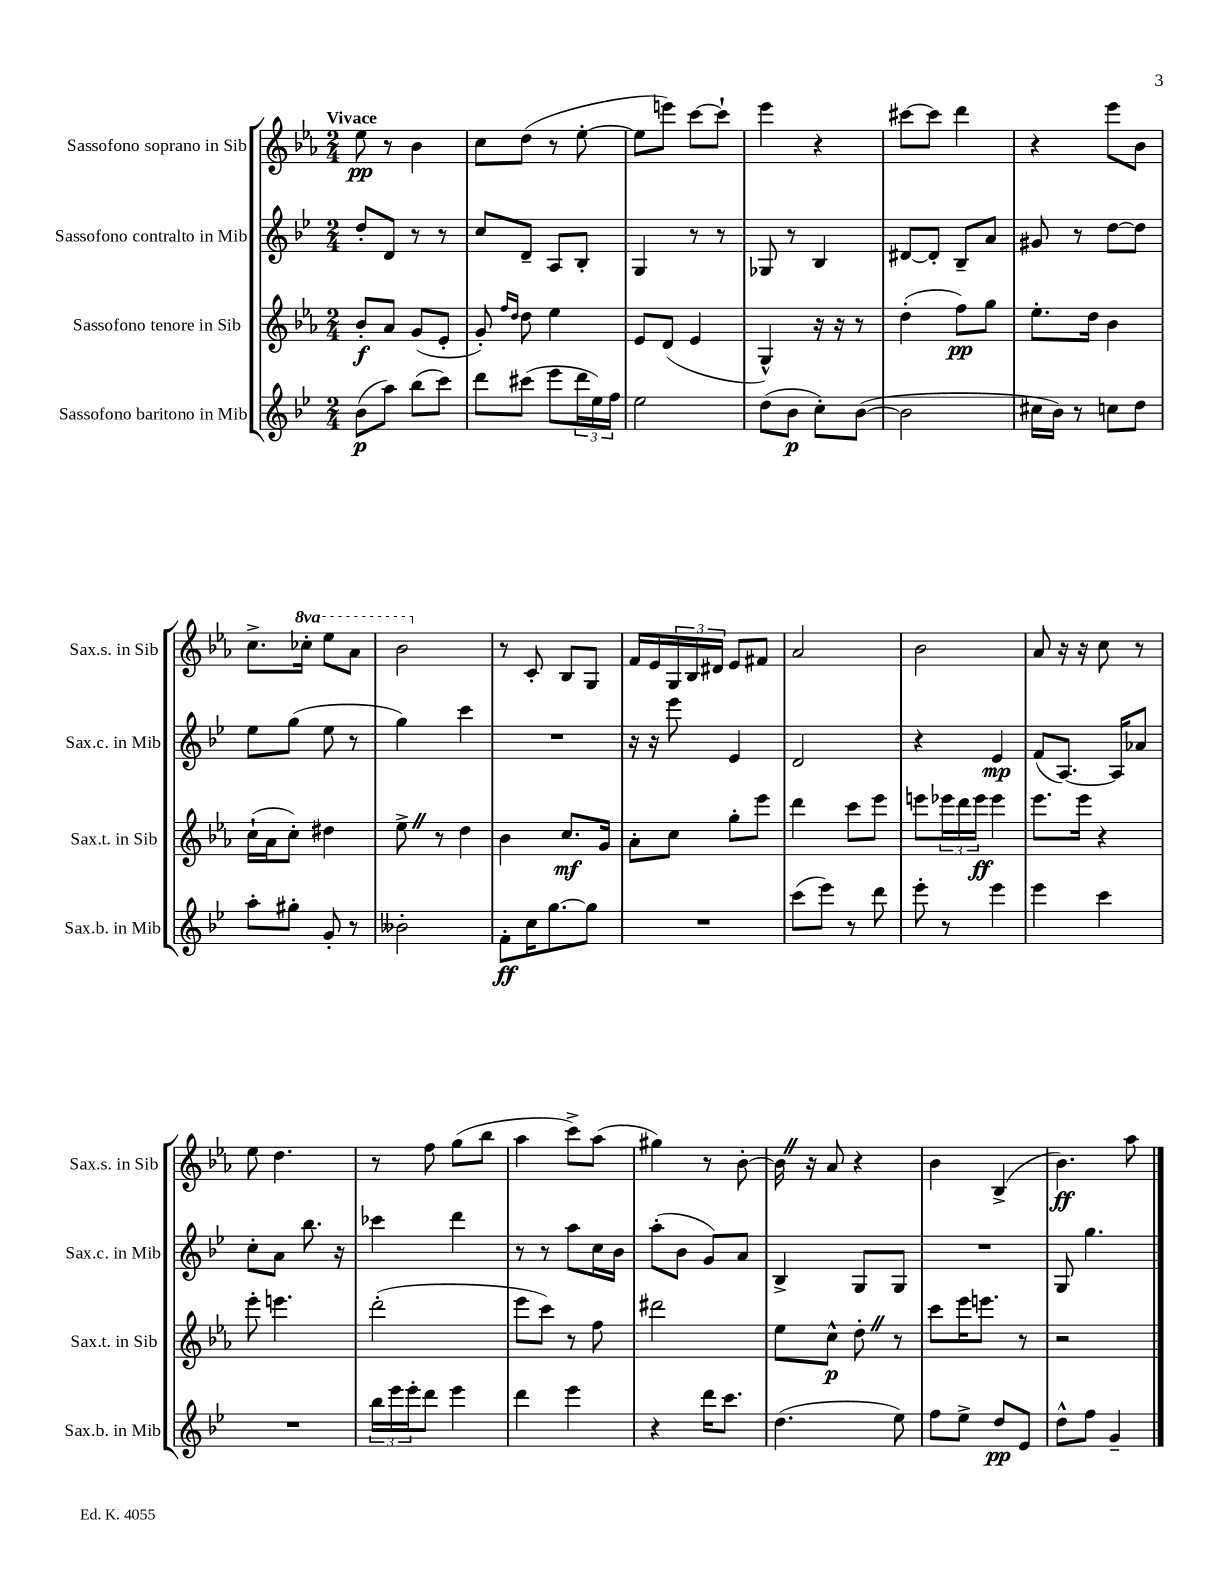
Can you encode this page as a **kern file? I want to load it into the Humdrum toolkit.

**kern	**kern	**kern	**kern
*staff4	*staff3	*staff2	*staff1
*clefG2	*clefG2	*clefG2	*clefG2
*k[b-e-]	*k[b-e-a-]	*k[b-e-]	*k[b-e-a-]
*M2/4	*M2/4	*M2/4	*M2/4
(8b-	8b-'	8dd'	8ee-
8aa)	8a-	8d	8r
(8bb-	(8g	8r	4b-
8ccc)	8e-'	8r	.
=	=	=	=
8ddd	8g')	8cc	8cc
.	16qqff	.	.
.	16qqdd	.	.
(8ccc#	8dd	8d~	(8dd
8eee-	4ee-	8A	8r
24ddd	.	8B-'	[8ee-'
24ee-)	.	.	.
24ff	.	.	.
=	=	=	=
2ee-	8e-	4G	8ee-]
.	(8d	.	8eee)
.	4e-	8r	[8ccc
.	.	8r	8ccc`]
=	=	=	=
(8dd	4G^^)	8G-	4eee-
8b-	.	8r	.
8cc')	16r	4B-	4r
.	16r	.	.
([8b-	8r	.	.
=	=	=	=
2b-]	(4dd'	[8d#	[8ccc#
.	.	8d#']	8ccc#]
.	8ff)	8B-~	4ddd
.	8gg	8a	.
=	=	=	=
16cc#	8.ee-'	8g#	4r
16b-)	.	.	.
8r	.	8r	.
.	16dd	.	.
8cc	4b-	[8dd	8eee-
8dd	.	8dd]	8b-
=	=	=	=
8aa'	(16cc`	8ee-	8.cc^
.	16a-	.	.
8gg#'	8cc')	(8gg	.
.	.	.	16ccc-'
8g'	4dd#	8ee-	8eee-
8r	.	8r	8aa-
=	=	=	=
2b--'	8ee-^	4gg)	2bb-
.	8r	.	.
.	4dd	4ccc	.
=	=	=	=
8f'	4b-	2r	8r
16cc	.	.	8c'
[8.gg	.	.	.
.	8.cc	.	8B-
8gg]	.	.	8G
.	16g	.	.
=	=	=	=
2r	8a-'	16r	16f
.	.	16r	16e-
.	8cc	8eee-	24G
.	.	.	24B-
.	.	.	24d#
.	8gg'	4e-	8e-
.	8eee-	.	8f#
=	=	=	=
(8ccc	4ddd	2d	2a-
8eee-)	.	.	.
8r	8ccc	.	.
8ddd	8eee-	.	.
=	=	=	=
8eee-'	8eee	4r	2b-
8r	24eee-	.	.
.	24ddd	.	.
.	24eee-	.	.
4eee-	4eee-	4e-	.
=	=	=	=
4eee-	8.eee-	(8f	8a-
.	.	[8.A)	16r
.	16eee-	.	16r
4ccc	4r	.	8cc
.	.	16A]	.
.	.	8a-	8r
=	=	=	=
2r	8eee-'	8cc'	8ee-
.	4.eee	8a	4.dd
.	.	8.bb-	.
.	.	16r	.
=	=	=	=
24bb-	(2ddd'	4ccc-	8r
24eee-	.	.	.
24eee-'	.	.	.
8ddd	.	.	8ff
4eee-	.	4ddd	(8gg
.	.	.	8bb-
=	=	=	=
4ddd	8eee-	8r	4aa-
.	8ccc)	8r	.
4eee-	8r	8aa	8ccc^)
.	8ff	16cc	(8aa-
.	.	16b-	.
=	=	=	=
4r	2ddd#	(8aa'	4gg#)
.	.	8b-	.
16ddd	.	8g)	8r
8.ccc	.	.	.
.	.	8a	[8b-'
=	=	=	=
(4.dd	8ee-	4B-^	16b-]
.	.	.	16r
.	8cc^^	.	8a-
.	8dd'	8G	4r
8ee-)	8r	8G	.
=	=	=	=
8ff	8ccc	2r	4b-
8ee-^	16eee-	.	.
.	8.eee	.	.
8dd	.	.	(4B-^
8e-	8r	.	.
=	=	=	=
8dd^^	2r	8G	4.b-)
8ff	.	4.gg	.
4g~	.	.	.
.	.	.	8aa-
==	==	==	==
*-	*-	*-	*-
